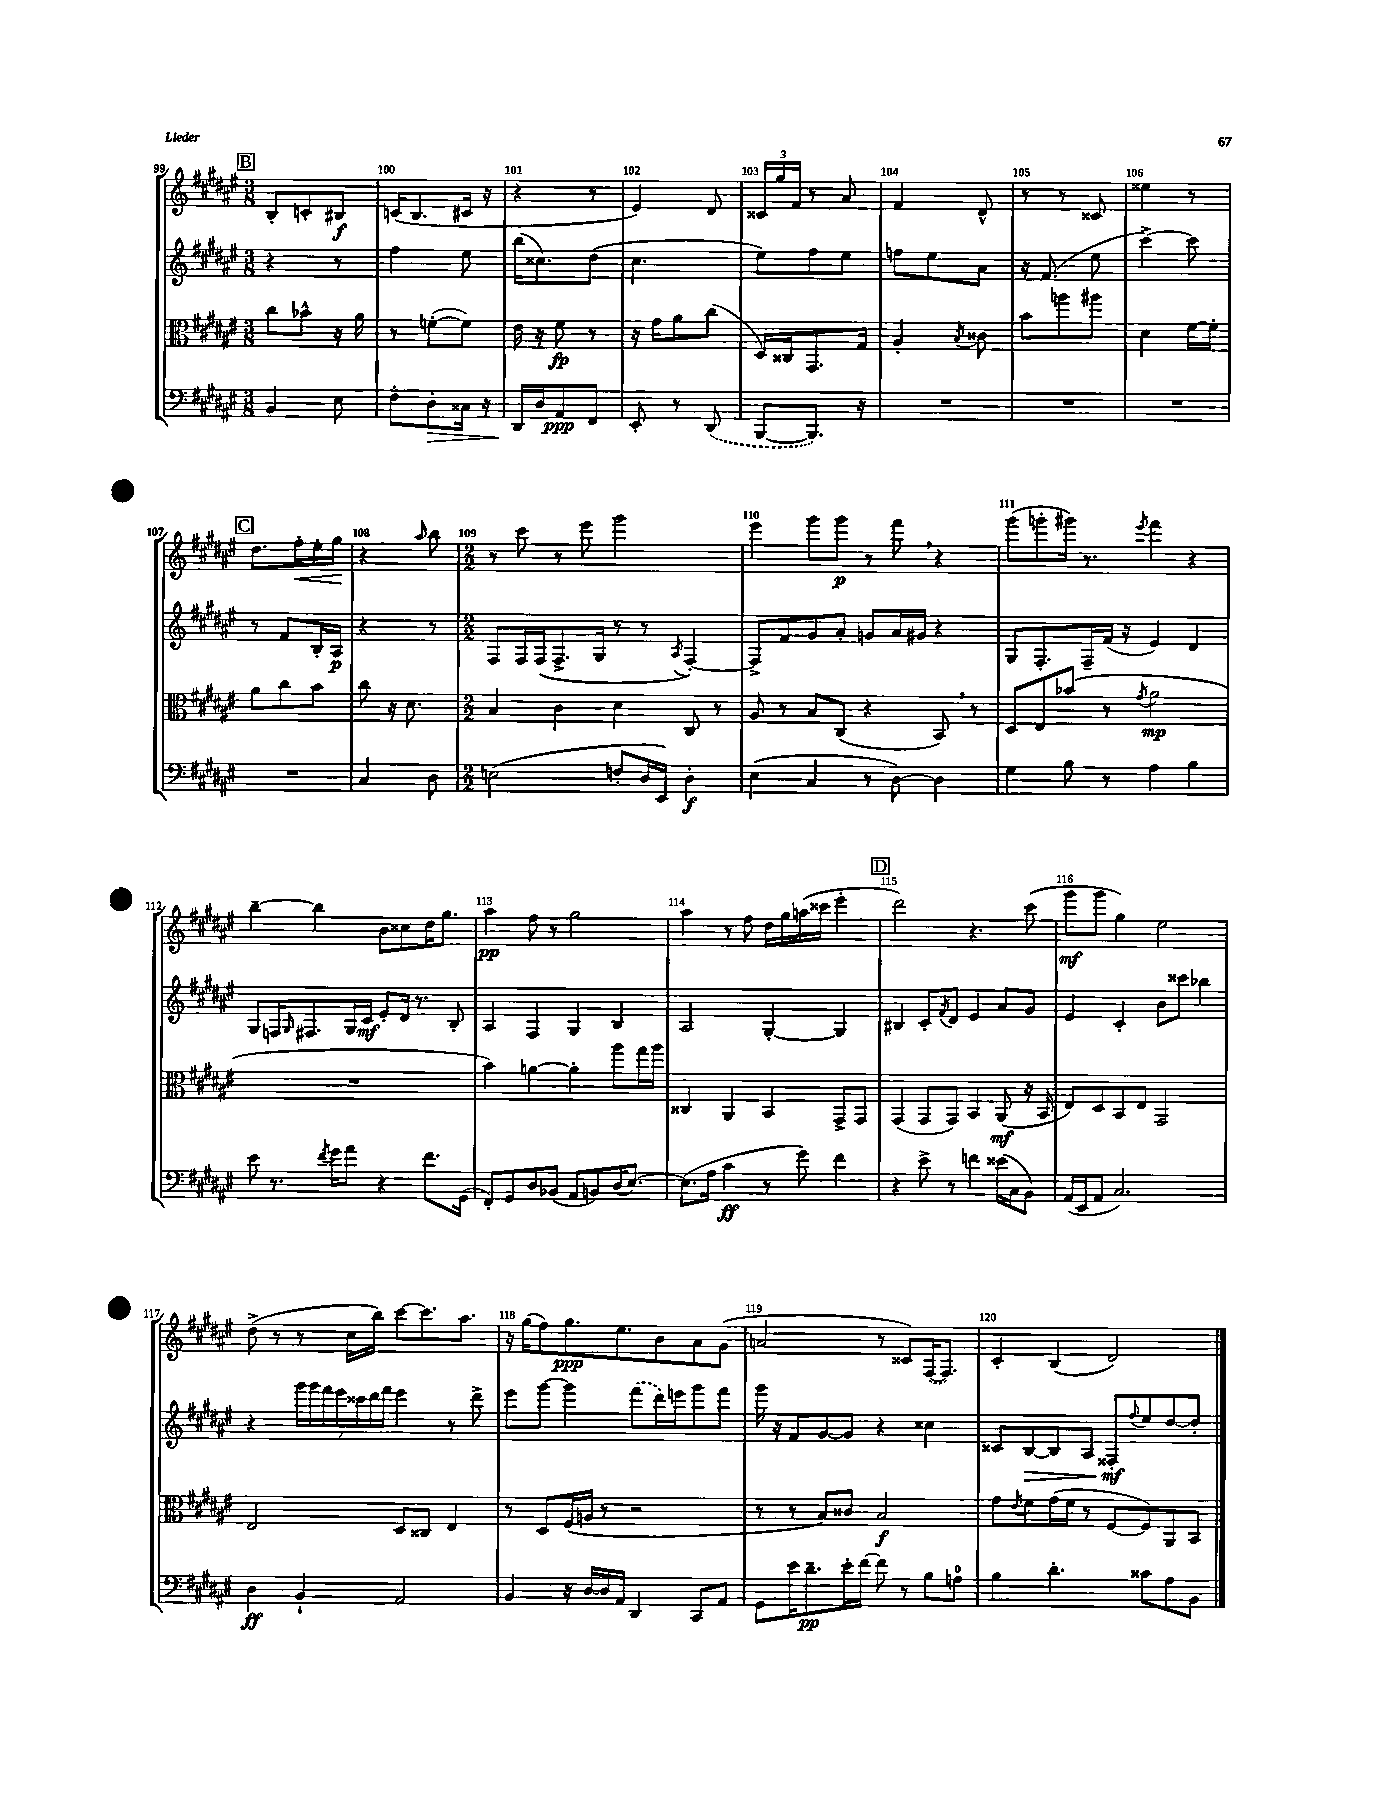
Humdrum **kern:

**kern	**kern	**kern	**kern
*staff4	*staff3	*staff2	*staff1
*clefF4	*clefC3	*clefG2	*clefG2
*k[f#c#g#d#a#e#]	*k[f#c#g#d#a#e#]	*k[f#c#g#d#a#e#]	*k[f#c#g#d#a#e#]
*M3/8	*M3/8	*M3/8	*M3/8
4BB	8cc#	4r	8B'
.	8b-^^	.	8c'
8E#	16r	8r	8B#
.	16a#	.	.
=	=	=	=
8F#'	8r	4ff#	(16c
.	.	.	8.B
8D#'	([8f'	.	.
16C##	8f])	8ee#	16c#
16r	.	.	16r
=	=	=	=
16DD#	16e#	(16bb	4r
16D#	16r	8.cc##)	.
8AA#	8f#	.	.
8FF#	8r	(8dd#	8r
=	=	=	=
8EE#'	16r	4.cc#	4e#)
.	16g#	.	.
8r	8a#	.	.
(8DD#	(8cc#	.	8d#
=	=	=	=
[8BBB	16D#)	8ee#)	24c##
.	.	.	24gg#
.	16C##	.	.
.	.	.	24f#
8.BBB])	8.GG#	8ff#	8r
.	.	8ee#	8a#
16r	16G#	.	.
=	=	=	=
4.r	4A#'	8ff	4f#
.	.	8ee#	.
.	8qB	.	.
.	8c##	8a#	8d#^^
=	=	=	=
4.r	8b	16r	8r
.	.	(8.f#	.
.	8aa	.	8r
.	8aa#	8ee#	8c##
=	=	=	=
4.r	4d#	[4ccc#^)	4ee##
.	[16f#	8ccc#]	8r
.	16f#']	.	.
=	=	=	=
4.r	8a#	8r	8.dd#
.	8cc#	8f#	.
.	.	.	16ff#'
.	8b	16B'	16ee#'
.	.	16A#	16gg#
=	=	=	=
4C#	8cc#	4r	4r
.	16r	.	.
.	8.d#	.	.
.	.	.	16qqaa#
8D#	.	8r	8bb
=	=	=	=
*M2/2	*M2/2	*M2/2	*M2/2
(2E	4B	8F#	8r
.	.	16F#	8ccc#
.	.	(16F#	.
.	4c#	8.F#^	8r
.	.	.	8eee#
.	.	16G#	.
8F'	4d#	8r	2ggg#
16D#	.	8r	.
16EE#)	.	.	.
.	.	8qA#	.
4D#'	8C#	[4F#')	.
.	8r	.	.
=	=	=	=
(4E#	8A#	8F#^]	4eee#
.	8r	8f#	.
4C#	8B	8g#	8ggg#
.	(8C#	8a#'	8ggg#
8r	4r	8g	8r
[8D#)	.	16a#	8fff#
.	.	16g#	.
4D#]	8BB)	4r	4r
.	8r	.	.
=	=	=	=
4G#	8D#	8G#	(8ggg#
.	8E#	8.F#'	8ggg'
8B	(8b-	.	16ggg#)
.	.	16F#~	8.r
8r	8r	(16f#	.
.	.	16r	.
.	8qg#	.	8qeee#
4A#	2a#	4e#)	4fff#
4B	.	4d#	4r
=	=	=	=
8e#	1r	8G#	[4bb~
8.r	.	16F	.
.	.	16qqG#	.
.	.	8.F#	.
.	.	.	4bb]
8qf#	.	.	.
16g#	.	.	.
8a#	.	16G#	.
.	.	16c#	.
4r	.	8e#'	8b
.	.	16d#	8cc##
.	.	8.r	.
8.f#	.	.	16dd#
.	.	.	8.gg#
.	.	8B'	.
(16GG#	.	.	.
=	=	=	=
8FF#')	4b)	4A#	4aa#
8GG#	.	.	.
8D#	[4a	4F#	8ff#
(8BB-	.	.	8r
8AA#	4a']	4G#	2gg#
8BB)	.	.	.
(16D#	8aa#	4B	.
[8.E#)	.	.	.
.	16gg#	.	.
.	16aa#	.	.
=	=	=	=
(8.E#]	4C##	2A#	4aa#
16A#	.	.	.
4c#	4AA#	.	8r
.	.	.	8ff#
8r	4BB	[4G#'	16dd#
.	.	.	16gg#
8g#)	.	.	(16aa
.	.	.	16ccc##
4f#	8GG#^	4G#]	4eee#'
.	8GG#	.	.
=	=	=	=
4r	(4GG#	4B#	2ddd#)
8e#^	8GG#	8c#'	.
.	.	8qf#	.
8r	8GG#)	8d#	.
4f	4BB	4e#	4.r
(16e##	(8AA#	8a#	.
16C#	.	.	.
8BB)	16r	8g#	(8ccc#
.	16BB	.	.
=	=	=	=
(16AA#	8E#)	4e#	8ggg#
16EE#	.	.	.
8AA#	8D#	.	8ggg#
2.C#)	8BB	4c#'	4gg#)
.	8E#	.	.
.	2GG#	8b	2ee#
.	.	8ccc##	.
.	.	4bb-	.
=	=	=	=
4D#	2E#	4r	(8dd#^
.	.	.	8r
4BB`	.	28ggg#	8r
.	.	28ggg#	.
.	.	28fff#	.
.	.	28eee#	.
.	.	.	16cc#
.	.	28ccc##	.
.	.	28ddd#	.
.	.	.	16bb)
.	.	28fff#	.
2AA#	8D#	4eee#	[8ccc#
.	8C##	.	8.ccc#]
.	4E#	8r	.
.	.	.	8.aa#
.	.	8ddd#^	.
=	=	=	=
4BB	8r	8eee#	16r
.	.	.	(16gg#
.	8D#	[8ggg#	8ff#)
16r	(16F#	4ggg#]	8.gg#
[16D#	16A	.	.
16D#]	8r	.	.
16AA#	.	.	8.ee#
4DD#	2r	(8fff#	.
.	.	16ddd#)	8b
.	.	16eee	.
8CC#	.	8ggg#	8a#
8AA#	.	8fff#	(8g#
=	=	=	=
8GG#	8r	16ggg#	2a
.	.	16r	.
16e#	8r	8f#	.
8.d#~	.	.	.
.	8B)	[8g#	.
16e#'	8c##	8g#]	.
[16f#	.	.	.
8f#]	2B	4r	8r
8r	.	.	8c##)
8B	.	4cc##	([16F#
.	.	.	8.F#])
8A	.	.	.
=	=	=	=
4B	8g#	8c##	4c#'
.	8qe#	.	.
.	8f#	[8B	.
4.d#'	(16g#	8B]	(4B
.	16f#	.	.
.	8r	8A#	.
.	[8F#	8F##'	2d#)
.	.	8qqff#	.
8c##	8F#])	8ee#	.
8A#	8AA#	[8dd#	.
8BB	8BB	8dd#']	.
==	==	==	==
*-	*-	*-	*-
